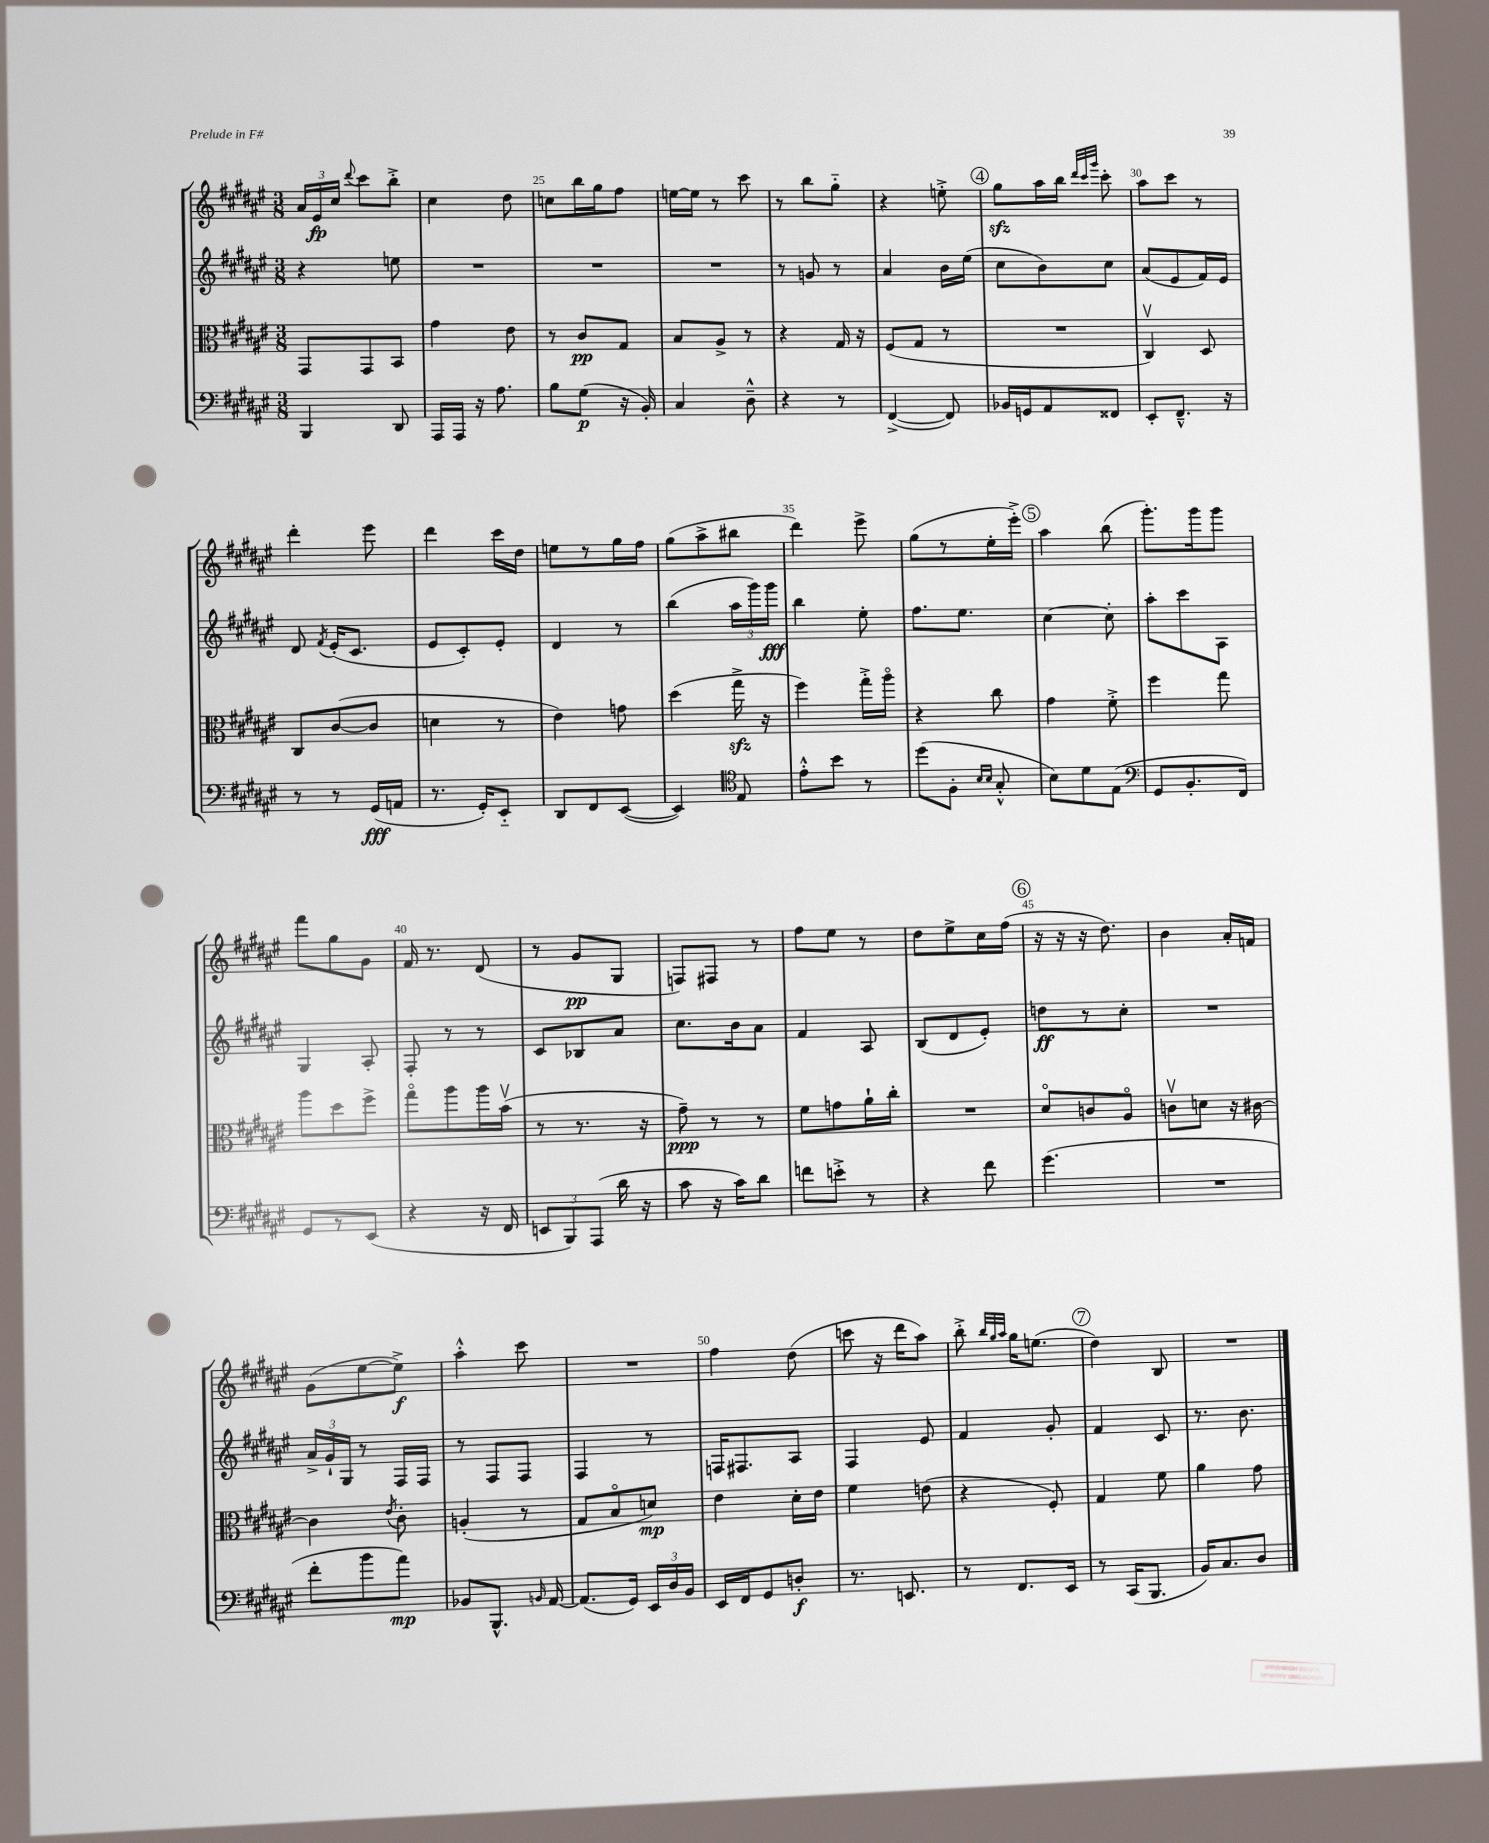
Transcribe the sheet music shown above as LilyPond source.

<<
\new StaffGroup <<
\new Staff = "s0" {
    \clef treble \key fis \major \numericTimeSignature \time 3/8
    \autoBeamOff \tuplet 3/2 { ais'16[ eis'16\fp cis''16] } \appoggiatura { dis'''8 } cis'''8[ b''8]-.-> |
    cis''4 dis''8 |
    c''8[ b''16 gis''16 fis''8] |
    e''16[~ e''16] r8 cis'''8 |
    r8 b''8[ gis''8]-_ |
    r4 e''8-.-> |
    \mark \markup { \circle "4" } gis''8[\sfz ais''16 b''16] \grace { dis'''32[ cis'''32 gis'''32] } cis'''8-. |
    ais''8[ cis'''8] r8 |
    dis'''4-. eis'''8 |
    dis'''4 cis'''16[ dis''16] |
    e''8[ r8 gis''16 fis''16] |
    gis''8[( ais''8-> bis''8] |
    dis'''4) eis'''8-> |
    gis''8[( r8 eis''16-. eis'''16]-.->) |
    \mark \markup { \circle "5" } ais''4 b''8( |
    gis'''8.[-.) gis'''16 gis'''8] |
    fis'''8[ gis''8 gis'8] |
    fis'16 r8. dis'8( |
    r8 gis'8[\pp gis8] |
    f8[) fis8] r8 |
    fis''8[ eis''8] r8 |
    dis''8[ eis''8-> cis''16 fis''16]( |
    \mark \markup { \circle "6" } r16 r16 r16 dis''8.) |
    b'4 ais'16[-. f'16] |
    gis'8[( eis''8~ eis''8]->\f) |
    ais''4-.-^ cis'''8 |
    R4. |
    fis''4 dis''8( |
    c'''8 r16 dis'''16[ ais''8]) |
    b''8-.-> \grace { b''32[ gis''32 ais''32] } gis''16[ e''8.]( |
    \mark \markup { \circle "7" } dis''4) b8 |
    R4. \bar "|." |
}
\new Staff = "s1" {
    \clef treble \key fis \major \numericTimeSignature \time 3/8
    \autoBeamOff r4 e''8 |
    R4. |
    R4. |
    R4. |
    r8 g'8 r8 |
    ais'4 b'16[ eis''16]( |
    \mark \markup { \circle "4" } cis''8[ b'8) cis''8] |
    ais'8[( eis'8 fis'16) eis'16] |
    dis'8 \acciaccatura { fis'8 } eis'16[-.( cis'8.] |
    eis'8[ cis'8-.) eis'8]-. |
    dis'4 r8 |
    b''4( \tuplet 3/2 { ais''16[ gis'''16) gis'''16]\fff } |
    b''4 eis''8-. |
    fis''8.[ eis''8.] |
    \mark \markup { \circle "5" } cis''4~ cis''8-. |
    ais''8[-. cis'''8 ais8] |
    gis4 ais8-. |
    fis8-. r8 r8 |
    cis'8[ bes8 ais'8] |
    cis''8.[ b'16 ais'8] |
    fis'4 ais8 |
    b8[( dis'8 eis'8]-.) |
    \mark \markup { \circle "6" } d''8[\ff r8 cis''8]-. |
    R4. |
    \tuplet 3/2 { ais'16[-> gis'16-! gis16] } r8 fis16[ fis16] |
    r8 fis8[ fis8] |
    fis4 r8 |
    f16[ fis8. ais8] |
    fis4 eis'8 |
    fis'4 gis'8-. |
    \mark \markup { \circle "7" } fis'4 cis'8 |
    r8. b'8. \bar "|." |
}
\new Staff = "s2" {
    \clef alto \key fis \major \numericTimeSignature \time 3/8
    \autoBeamOff gis,8[ gis,8 b,8] |
    gis'4 eis'8 |
    r8 cis'8[\pp gis8] |
    b8[ ais8]-> r8 |
    r4 gis16 r16 |
    fis8[( gis8] r8 |
    \mark \markup { \circle "4" } R4. |
    cis4\upbow) dis8 |
    cis8[ cis'8~( cis'8] |
    d'4 r8 |
    eis'4) g'8 |
    dis''4( gis''16->\sfz r16 |
    fis''4) gis''16[-.-> ais''16]\flageolet |
    r4 cis''8 |
    \mark \markup { \circle "5" } gis'4 fis'8-.-> |
    fis''4 gis''8 |
    ais''8[ dis''8 fis''8]-> |
    gis''8[\flageolet ais''8 ais''16 b'16]\upbow( |
    r8 r8. r16 |
    gis'8--\ppp) r8 r8 |
    fis'8[ g'8 ais'16-! cis''16]-. |
    R4. |
    \mark \markup { \circle "6" } dis'8[\flageolet c'8 ais8]\flageolet |
    c'8[\upbow d'8] r16 cis'16~ |
    cis'4 \acciaccatura { eis'8 } cis'8-. |
    a4-.( r8 |
    gis8[ b8\flageolet d'8]\mp) |
    eis'4 dis'16[-. eis'16] |
    fis'4 e'8( |
    r4 fis8-.) |
    \mark \markup { \circle "7" } gis4 fis'8 |
    ais'4 gis'8 \bar "|." |
}
\new Staff = "s3" {
    \clef bass \key fis \major \numericTimeSignature \time 3/8
    \autoBeamOff b,,4 dis,8 |
    ais,,16[ ais,,16] r16 ais8. |
    b8[ gis8]\p( r16 b,16-.) |
    cis4 dis8---^ |
    r4 r8 |
    fis,4~->( fis,8) |
    \mark \markup { \circle "4" } bes,16[ g,16 ais,8 fisis,8] |
    eis,8[-. fis,8.]---^ r16 |
    r8 r8 gis,16[\fff( a,16] |
    r8. gis,16[-.) eis,8]-_ |
    dis,8[ fis,8 eis,8]~( |
    eis,4) \clef tenor eis8 |
    eis'8[-.-^ b'8] r8 |
    dis''8[( fis8]-. \grace { b16[ b16] } gis8-.-^ |
    \mark \markup { \circle "5" } b8[) dis'8 eis8]( |
    \clef bass gis,8[ b,8.-. fis,16]) |
    gis,8[ r8 eis,8]( |
    r4 r16 fis,16 |
    \tuplet 3/2 { e,8[ b,,8) ais,,8]( } dis'16 r16 |
    cis'8 r16 cis'16[) dis'8] |
    f'8[ e'8]-.-> r8 |
    r4 fis'8 |
    \mark \markup { \circle "6" } gis'4.( |
    R4. |
    fis'8[-. b'8 ais'8]\mp) |
    bes,8[ b,,8.]-^ \grace { b,16 } ais,16~ |
    ais,8.[( gis,16]) \tuplet 3/2 { eis,16[ dis16 b,16] } |
    eis,16[ fis,16 gis,8 d8]-.\f |
    r8. e,8. |
    r8 fis,8.[ eis,16] |
    \mark \markup { \circle "7" } r8 cis,16[( b,,8.] |
    b,16[) cis8. dis8] \bar "|." |
}
>>
>>
\layout { \context { \Score currentBarNumber = #23 \override BarNumber.break-visibility = ##(#f #t #t) barNumberVisibility = #(every-nth-bar-number-visible 5) } }
